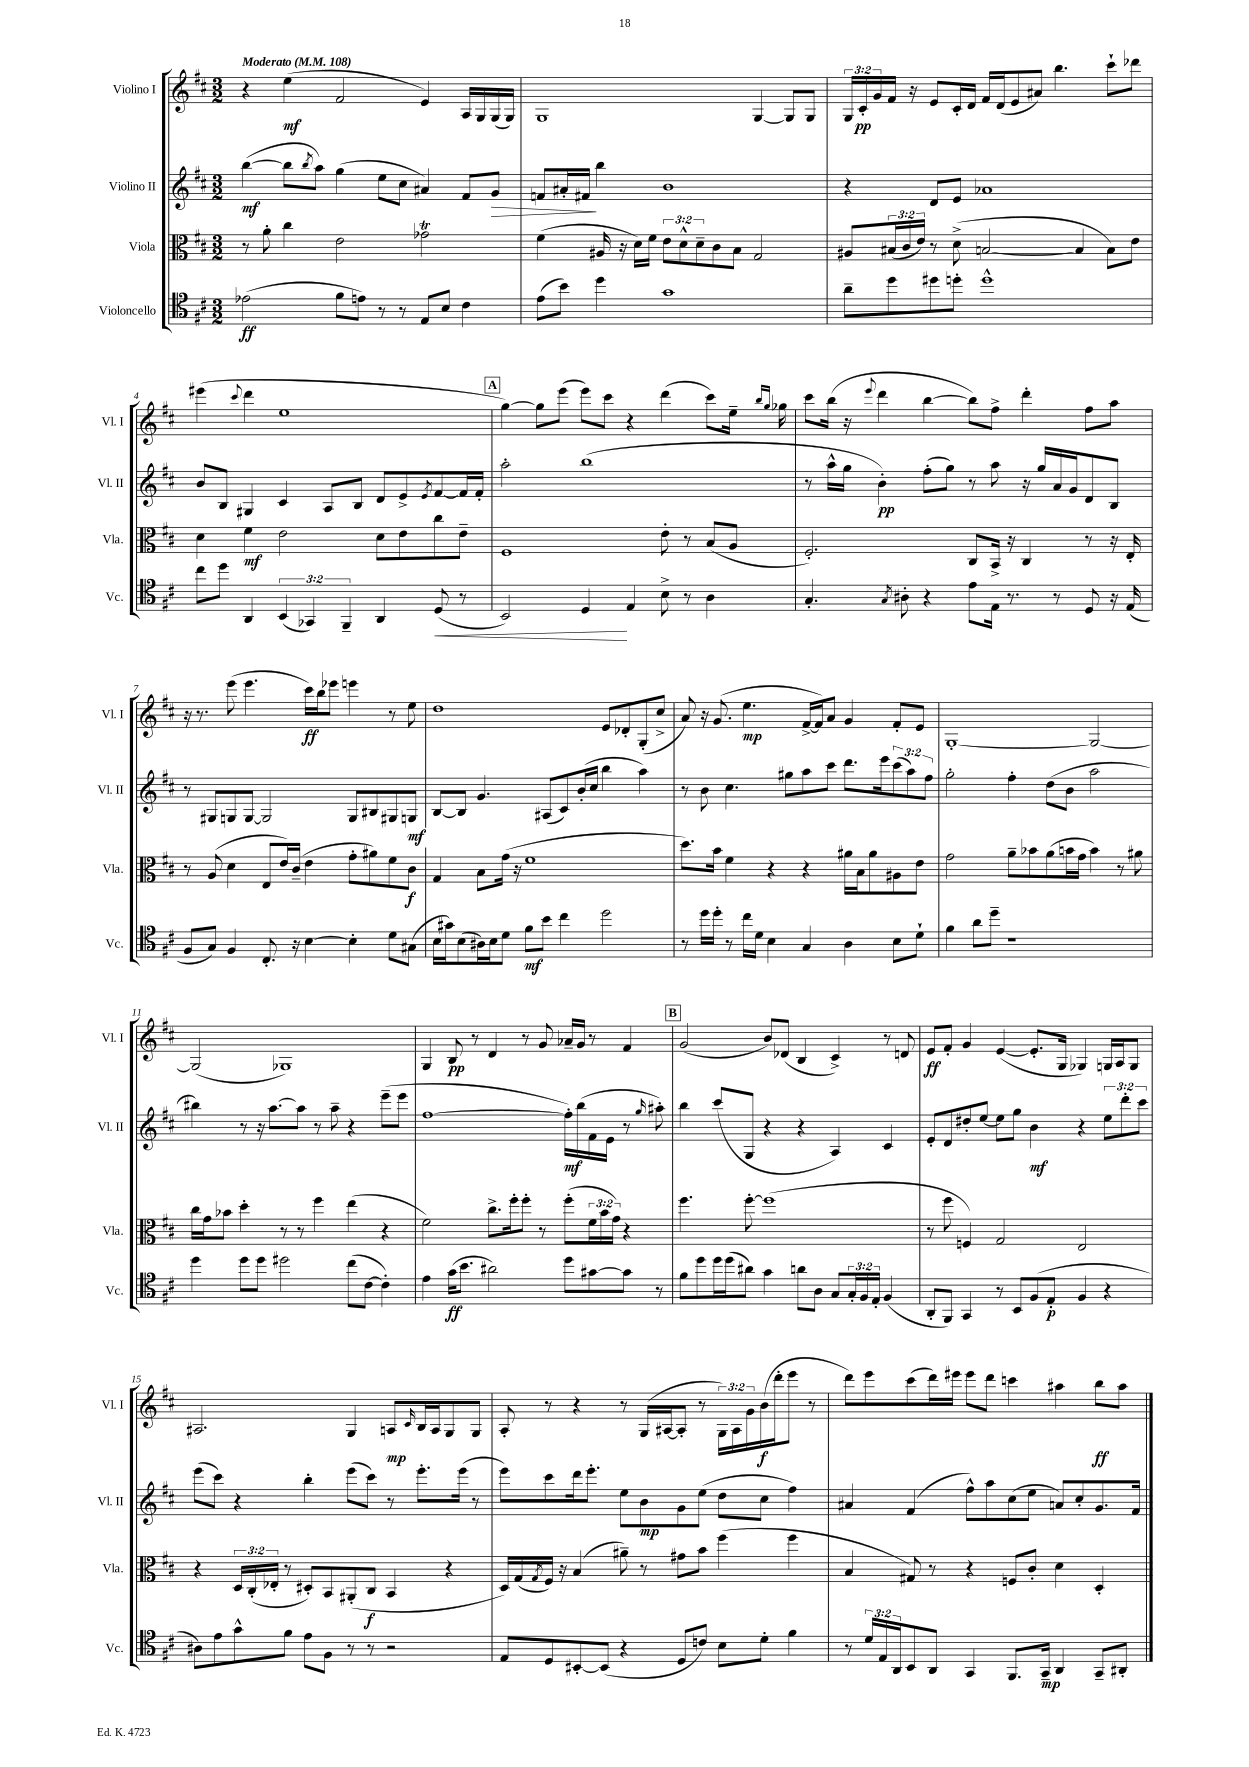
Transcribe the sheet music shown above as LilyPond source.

<<
\new StaffGroup <<
\new Staff = "s0" \with { instrumentName = "Violino I" shortInstrumentName = "Vl. I" } {
    \clef treble \key d \major \numericTimeSignature \time 3/2 \override Staff.TupletNumber.text = #tuplet-number::calc-fraction-text \tempo "Moderato" 4 = 108
    r4 e''4\mf( fis'2 e'4) a16 g16 g16( g16) |
    g1 g4~ g8 g8 |
    \tuplet 3/2 { g16 cis'16-.\pp g'16 } fis'16 r16 e'8 cis'16-. d'16 fis'16 d'16( e'8 ais'8) b''4. cis'''8-! des'''8 |
    eis'''4( \appoggiatura { cis'''8 } d'''4 e''1 |
    \mark \markup { \box "A" } g''4~) g''8 e'''8( e'''8) cis'''8 r4 d'''4( cis'''8) e''16-- \grace { b''16 g''16 } ges''16 |
    cis'''8 b''16( r16 \appoggiatura { e'''8 } d'''4 b''4~ b''8) fis''8-> d'''4-. fis''8 a''8 |
    r16 r8. e'''8( e'''4. cis'''16\ff) b''16 ees'''8 e'''4 r8 e''8 |
    d''1 e'8 des'8-. g8-.( cis''8-> |
    a'8) r16 g'8.( e''4.\mp fis'16~-> fis'16) a'8 g'4 fis'8-. e'8 |
    g1~-. g2~ |
    g2( ges1) |
    g4 b8\pp r8 d'4 r8 g'8 aes'16-- g'16 r8 fis'4 |
    \mark \markup { \box "B" } g'2( b'8) des'8( b4 cis'4->) r8 d'8 |
    e'8\ff fis'8-. g'4 e'4~( e'8.-. g16 ges4) g16 a16 g8 |
    ais2. g4 a8\mp \grace { cis'16 } b16 a16 g8 g8 |
    a8-. r8 r4 r8 g16( ais16~ ais8-. r8 \tuplet 3/2 { g16) ais16 g'16 } b'16\f( d'''16-. e'''8 r8 |
    d'''8) e'''8 cis'''8( d'''16) eis'''16 eis'''8 d'''8 c'''4 ais''4 b''8\ff ais''8 \bar "|." |
}
\new Staff = "s1" \with { instrumentName = "Violino II" shortInstrumentName = "Vl. II" } {
    \clef treble \key d \major \numericTimeSignature \time 3/2 \override Staff.TupletNumber.text = #tuplet-number::calc-fraction-text
    b''4~\mf( b''8 \acciaccatura { b''8 } a''8) g''4( e''8 cis''8 ais'4) fis'8 g'8\> |
    f'8 ais'16-. fis'16\! b''4 b'1 |
    r4 d'8 e'8 aes'1 |
    b'8 b8 gis4 cis'4 a8 b8 d'8 e'8-> \acciaccatura { e'8 } fis'8~ fis'16 fis'16-. |
    \mark \markup { \box "A" } a''2-. b''1( |
    r8 a''16-^ g''16 b'4-.\pp) fis''8-.( g''8) r8 a''8 r16 g''16 a'16 g'16 d'8 b8 |
    r8 gis8 g8 g8~ g2 g8 bis8 gis8 g8\mf |
    b8~ b8 g'4. ais8( cis'8) b'16-.( cis''16 b''4 a''4) |
    r8 b'8 cis''4. gis''8 a''8 cis'''8 d'''8. e'''16 \tuplet 3/2 { cis'''8( a''8) fis''8 } |
    g''2-. fis''4-. d''8( b'8 a''2 |
    bis''4) r8 r16 a''8.~ a''8 r8 a''8-- r4 e'''8--( e'''8 |
    fis''1~ fis''16-.\mf) b''16( fis'16 e'16 r8 \grace { g''16 } ais''8-.) |
    \mark \markup { \box "B" } b''4 cis'''8( g8 r4 r4 a4) cis'4 |
    e'8-. d'8 dis''8-. e''8~ e''8 g''8 b'4\mf r4 \tuplet 3/2 { e''8 d'''8-. cis'''8 } |
    e'''8( cis'''8) r4 b''4-. e'''8( cis'''8) r8 e'''8.-. e'''16( r8 |
    e'''8) cis'''8 d'''16 e'''8.-. e''8 b'8\mp g'8 e''8( d''8 cis''8 fis''4) |
    ais'4 fis'4( fis''8-^) a''8 cis''8( e''8 a'8) cis''8-. g'8. fis'16 \bar "|." |
}
\new Staff = "s2" \with { instrumentName = "Viola" shortInstrumentName = "Vla." } {
    \clef alto \key d \major \numericTimeSignature \time 3/2 \override Staff.TupletNumber.text = #tuplet-number::calc-fraction-text
    r8 a'8-. cis''4 e'2 ges'2\trill |
    fis'4( ais16 r16 d'16) fis'16 \tuplet 3/2 { e'8 d'8-^ d'8-- } cis'8 b8 g2 |
    ais8 \tuplet 3/2 { bis16( cis'16 e'16) } r8 d'8->( b2~ b4 b8) e'8 |
    d'4 fis'4\mf e'2 d'8 e'8 cis''8 e'8-- |
    \mark \markup { \box "A" } fis1 e'8-. r8 b8( a8 |
    fis2.-.) cis8 b,16-> r16 cis4 r8 r16 e16-. |
    r8 a8( d'4 e8 e'16) cis'16--( e'4 g'8-. ais'8) fis'8 cis'8\f |
    g4 b8 g'16( r16 fis'1 |
    d''8.) b'16 fis'4 r4 r4 ais'16 b16 ais'8 ais8 e'8 |
    g'2 a'8-- bes'8 a'8( b'16 g'16 b'4) r8 ais'8 |
    cis''16 g'16 bes'8 d''4-. r8 r8 fis''4 e''4( r4 |
    fis'2) cis''8.-> fis''16-. fis''8-. r8 fis''8-.( \tuplet 3/2 { fis'16 b'16 g'16) } r4 |
    \mark \markup { \box "B" } fis''4. fis''8~-. fis''1( |
    r8 fis''8 f4) g2 e2 |
    r4 \tuplet 3/2 { d16 cis16-.( ees16-. } r8 dis8-.) b,8 ais,8-.( cis8\f b,4 r4 |
    d16) g16( \acciaccatura { g8 } fis16) r16 b4( ais'8--) r8 gis'8 b'8 fis''4( fis''4 |
    b4 gis8) r8 r4 f8 cis'8-. d'4 d4-. \bar "|." |
}
\new Staff = "s3" \with { instrumentName = "Violoncello" shortInstrumentName = "Vc." } {
    \clef tenor \key d \major \numericTimeSignature \time 3/2 \override Staff.TupletNumber.text = #tuplet-number::calc-fraction-text
    ees'2\ff( fis'8 e'8) r8 r8 e8 b8 cis'4 |
    e'8( b'8) d''4 g'1 |
    a'8-- d''8 dis''8 d''8-. d''1-^ |
    cis''8 d''8 a,4 \tuplet 3/2 { b,4( ges,4) fis,4-- } a,4 d8\<( r8 |
    \mark \markup { \box "A" } b,2) d4\! e4 b8-> r8 a4 |
    g4.-. \acciaccatura { g8 } ais8-. r4 e'8 e16 r8. r8 d8 r16 e16( |
    fis8 g8) fis4 cis8.-. r16 b4~ b4-. d'8 gis8( |
    b16 gis'16) b8( ais16) b16 d'8 fis'8\mf b'8 cis''4 d''2 |
    r8 d''16 d''16-. r8 cis''16 d'16 b4 g4 a4 b8 d'8-! |
    fis'4 a'8 d''8-- r1 |
    d''4 d''8 d''8 dis''2 cis''8( cis'8~ cis'4-.) |
    e'4 g'16\ff( b'8. ais'2) d''8 gis'8~ gis'8 r8 |
    \mark \markup { \box "B" } fis'8 d''8 d''16 d''16( ais'8) g'4 a'8 a8 g8 \tuplet 3/2 { g16-. fis16 e16-. } fis4( |
    a,8-. fis,8) g,4 r8 b,8 fis8( e8-.\p fis4 r4 |
    ais8) e'8 g'8-^ fis'8 e'8 fis8 r8 r8 r2 |
    e8 d8 bis,8~-. bis,8( r4 d8 c'8) b8 d'8-. fis'4 |
    r8 \tuplet 3/2 { d'16 e16 a,16 } b,8 a,8 g,4 fis,8. g,16--\mp a,4 g,8-- ais,8-. \bar "|." |
}
>>
>>
